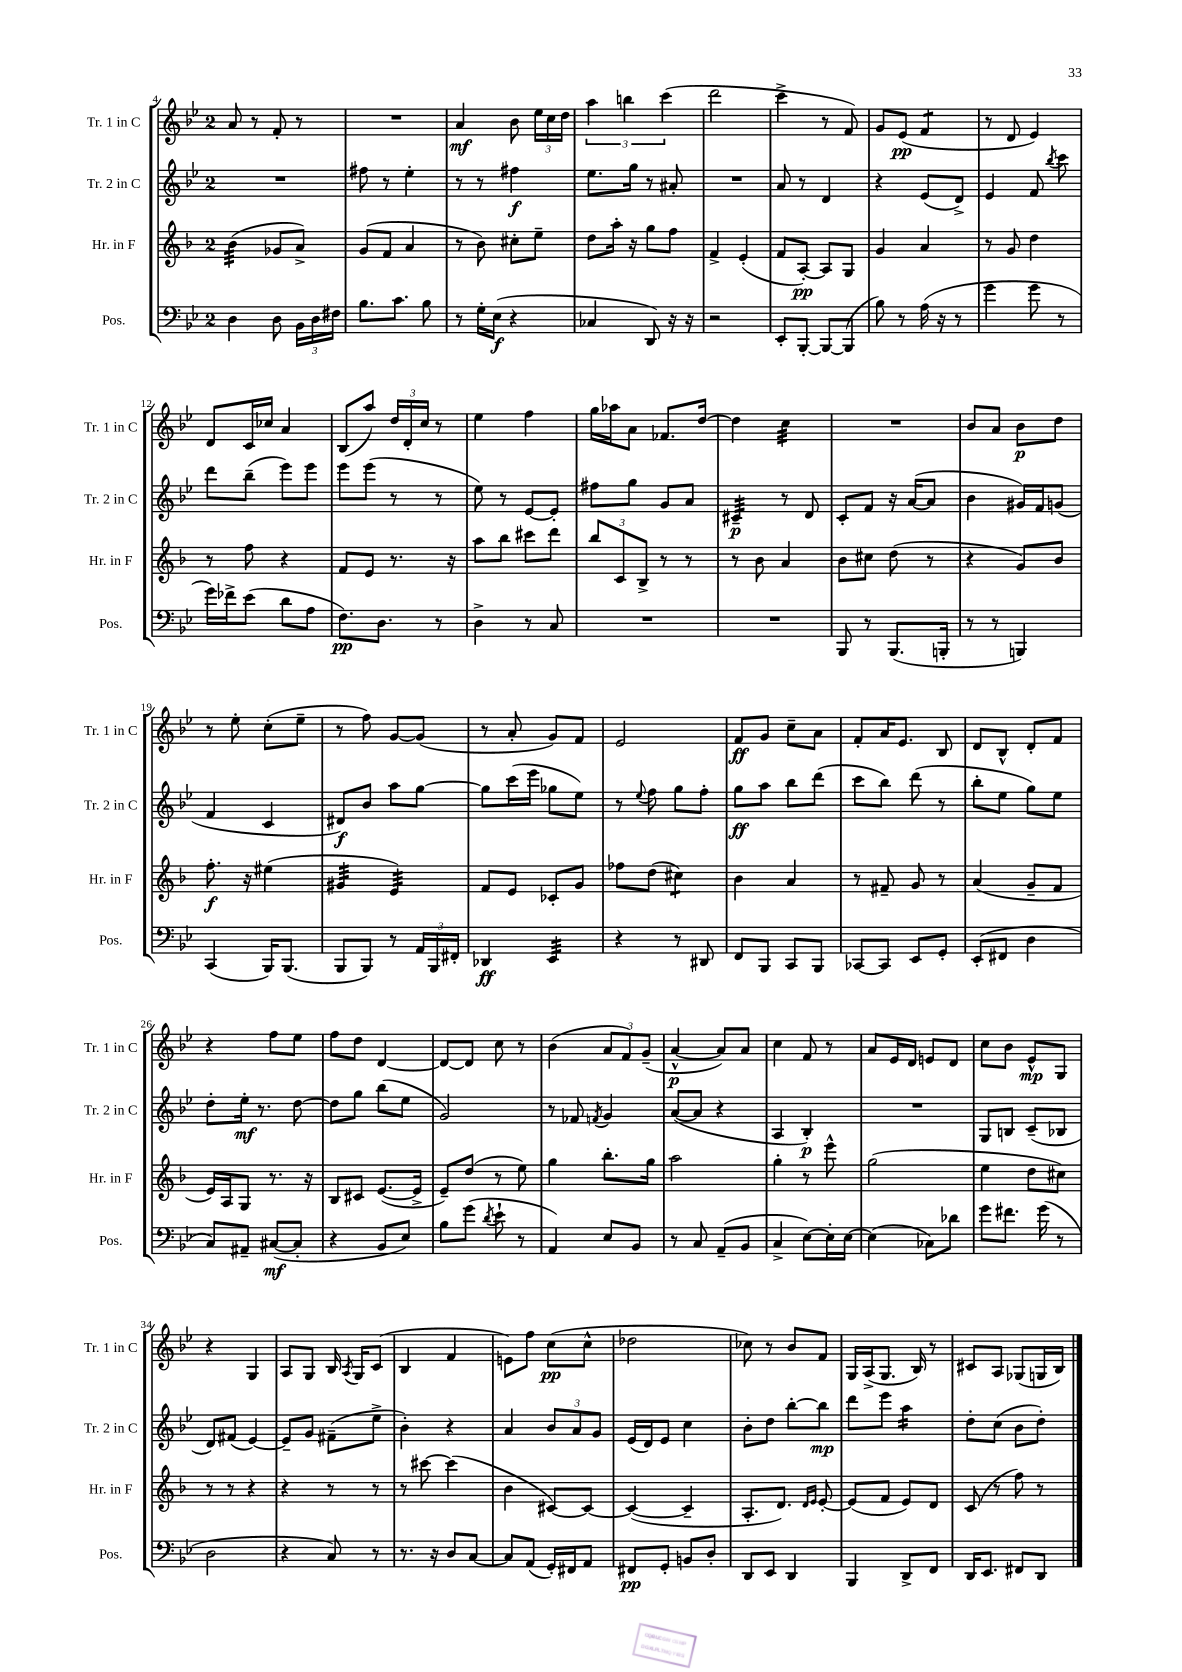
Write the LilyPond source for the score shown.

<<
\new StaffGroup <<
\new Staff = "s0" \with { instrumentName = "Tr. 1 in C" shortInstrumentName = "Tr. 1 in C" } {
    \clef treble \key bes \major \once \override Staff.TimeSignature.style = #'single-digit \time 2/4
    \autoBeamOff a'8 r8 f'8-. r8 |
    R2 |
    a'4\mf bes'8 \tuplet 3/2 { ees''16[ c''16 d''16] } |
    \tuplet 3/2 { a''4 b''4 c'''4( } |
    d'''2 |
    c'''4-> r8 f'8) |
    g'8[ ees'8]\pp( f'4:8 |
    r8 d'8 ees'4) |
    d'8[ c'16 ces''16] a'4 |
    bes8[( a''8]) \tuplet 3/2 { d''16[ d'16-. c''16] } r8 |
    ees''4 f''4 |
    g''16[ aes''16 a'8] fes'8.[ d''16]~ |
    d''4 c''4:32 |
    R2 |
    bes'8[ a'8] bes'8[\p d''8] |
    r8 ees''8-. c''8[-.( ees''8]-- |
    r8 f''8) g'8[~ g'8]( |
    r8 a'8-. g'8[) f'8] |
    ees'2 |
    f'8[\ff g'8] c''8[-- a'8] |
    f'8[-. a'16 ees'8.] bes8 |
    d'8[ bes8]-^ d'8[-. f'8] |
    r4 f''8[ ees''8] |
    f''8[ d''8] d'4~ |
    d'8[~ d'8] c''8 r8 |
    bes'4( \tuplet 3/2 { a'8[ f'8) g'8]--( } |
    a'4~-^\p a'8[) a'8] |
    c''4 f'8 r8 |
    a'8[ ees'16 d'16] e'8[ d'8] |
    c''8[ bes'8] ees'8[-^\mp g8] |
    r4 g4 |
    a8[ g8] bes16 \acciaccatura { a8 } g16[ c'8]( |
    bes4 f'4 |
    e'8[) f''8] c''8[\pp( c''8]-^ |
    des''2 |
    ces''8) r8 bes'8[ f'8] |
    g16[ a16->( g8.] bes16) r8 |
    cis'8[ a8] ges8[( g16 bes16]) \bar "|." |
}
\new Staff = "s1" \with { instrumentName = "Tr. 2 in C" shortInstrumentName = "Tr. 2 in C" } {
    \clef treble \key bes \major \once \override Staff.TimeSignature.style = #'single-digit \time 2/4
    \autoBeamOff R2 |
    fis''8 r8 ees''4-. |
    r8 r8 fis''4\f |
    ees''8.[ g''16] r8 ais'8-. |
    R2 |
    a'8 r8 d'4 |
    r4 ees'8[( d'8]->) |
    ees'4 f'8 \acciaccatura { bes''8 } c'''8 |
    d'''8[ bes''8]--( ees'''8[) ees'''8] |
    ees'''8[ ees'''8]( r8 r8 |
    ees''8) r8 ees'8[~ ees'8]-. |
    fis''8[ g''8] g'8[ a'8] |
    cis'4:32--\p r8 d'8 |
    c'8[-. f'8] r16 a'16[~( a'8] |
    bes'4 gis'16[) f'16 g'8]( |
    f'4 c'4 |
    dis'8[\f) bes'8] a''8[ g''8]~ |
    g''8[ c'''16( ees'''16] ges''8[ ees''8]) |
    r8 \appoggiatura { ees''8 } f''8 g''8[ f''8]-. |
    g''8[\ff a''8] bes''8[ d'''8]( |
    c'''8[ bes''8]) d'''8( r8 |
    bes''8[-. ees''8] g''8[) ees''8] |
    d''8[-. ees''16]-.\mf r8. d''8~ |
    d''8[ g''8] bes''8[( ees''8] |
    g'2) |
    r8 fes'8 \acciaccatura { f'8 } g'4 |
    a'8[~( a'8] r4 |
    a4 bes4-.\p) |
    R2 |
    g8[ b8] c'8[--( bes8] |
    d'8[) fis'8]( ees'4~) |
    ees'8[-- g'8] fis'8[--( ees''8]-> |
    bes'4-.) r4 |
    a'4 \tuplet 3/2 { bes'8[ a'8 g'8] } |
    ees'16[( d'16) ees'8] c''4 |
    bes'8[-. d''8] bes''8[~-. bes''8]\mp |
    d'''8[ ees'''8] a''4:16 |
    d''8[-. c''8]( bes'8[ d''8]-.) \bar "|." |
}
\new Staff = "s2" \with { instrumentName = "Hr. in F" shortInstrumentName = "Hr. in F" } {
    \clef treble \key f \major \once \override Staff.TimeSignature.style = #'single-digit \time 2/4
    \autoBeamOff bes'4:32( ges'8[ a'8]->) |
    g'8[( f'8] a'4 |
    r8 bes'8) cis''8[-. e''8]-- |
    d''8[ a''16]-. r16 g''8[ f''8] |
    f'4-> e'4-.( |
    f'8[ a8]~-.\pp) a8[ g8] |
    g'4 a'4 |
    r8 g'8 d''4 |
    r8 f''8 r4 |
    f'8[ e'8] r8. r16 |
    a''8[ bes''8] cis'''8[ d'''8] |
    \tuplet 3/2 { bes''8[ c'8 bes8]-> } r8 r8 |
    r8 bes'8 a'4 |
    bes'8[ cis''8] d''8( r8 |
    r4 g'8[) bes'8] |
    f''8.-.\f r16 eis''4( |
    gis'4:32 e'4:32) |
    f'8[ e'8] ces'8[-. g'8] |
    fes''8[ d''8]( cis''4:8) |
    bes'4 a'4 |
    r8 fis'8-- g'8 r8 |
    a'4( g'8[-- f'8] |
    e'16[) a16 g8] r8. r16 |
    bes8[ cis'8] e'8.[~( e'16]-> |
    e'8[--) d''8]( r8 e''8) |
    g''4 bes''8.[-. g''16] |
    a''2 |
    g''4-. r8 e'''8-^ |
    g''2( |
    e''4 d''8[ cis''8]) |
    r8 r8 r4 |
    r4 r8 r8 |
    r8 cis'''8~ cis'''4( |
    bes'4 cis'8[~) cis'8]~ |
    cis'4~( cis'4-- |
    a8.[-. d'8.]) \grace { d'16[ e'16] } e'8~-. |
    e'8[( f'8] e'8[) d'8] |
    c'8( r8 f''8) r8 \bar "|." |
}
\new Staff = "s3" \with { instrumentName = "Pos." shortInstrumentName = "Pos." } {
    \clef bass \key bes \major \once \override Staff.TimeSignature.style = #'single-digit \time 2/4
    \autoBeamOff d4 d8 \tuplet 3/2 { bes,16[ d16 fis16] } |
    bes8.[ c'8.] bes8 |
    r8 g16[-. ees16]\f( r4 |
    ces4 d,8) r16 r16 |
    r2 |
    ees,8[-. bes,,8]~-. bes,,8[~ bes,,8]( |
    bes8) r8 a16( r16 r8 |
    g'4 g'8 r8 |
    g'16[) fes'16-> ees'8]( d'8[ a8] |
    f8.[\pp) d8.] r8 |
    d4-> r8 c8 |
    R2 |
    R2 |
    bes,,8 r8 bes,,8.[( b,,16]-. |
    r8 r8 b,,4) |
    c,4( bes,,16[) bes,,8.]( |
    bes,,8[ bes,,8]) r8 \tuplet 3/2 { a,16[ bes,,16 fis,16]-. } |
    des,4\ff ees,4:32 |
    r4 r8 dis,8 |
    f,8[ bes,,8] c,8[ bes,,8] |
    ces,8[~ ces,8] ees,8[ g,8]-. |
    ees,8[-.( fis,8] d4 |
    c8[) ais,8]-- cis8[~\mf( cis8]-. |
    r4 bes,8[ ees8]) |
    bes8[ g'8]( \acciaccatura { d'8 } ees'8-! r8 |
    a,4) ees8[ bes,8] |
    r8 c8 a,8[--( bes,8] |
    c4-> ees8[~) ees16-. ees16]~ |
    ees4( ces8[) des'8] |
    g'8[ fis'8.] g'16( r8 |
    d2 |
    r4 c8) r8 |
    r8. r16 d8[ c8]~ |
    c8[ a,8]( g,16[-.) fis,16 a,8] |
    fis,8[\pp g,8]-. b,8[ d8]-. |
    d,8[ ees,8] d,4 |
    bes,,4 d,8[-> f,8] |
    d,16[ ees,8.] fis,8[ d,8] \bar "|." |
}
>>
>>
\layout { \context { \Score currentBarNumber = #4 } }
